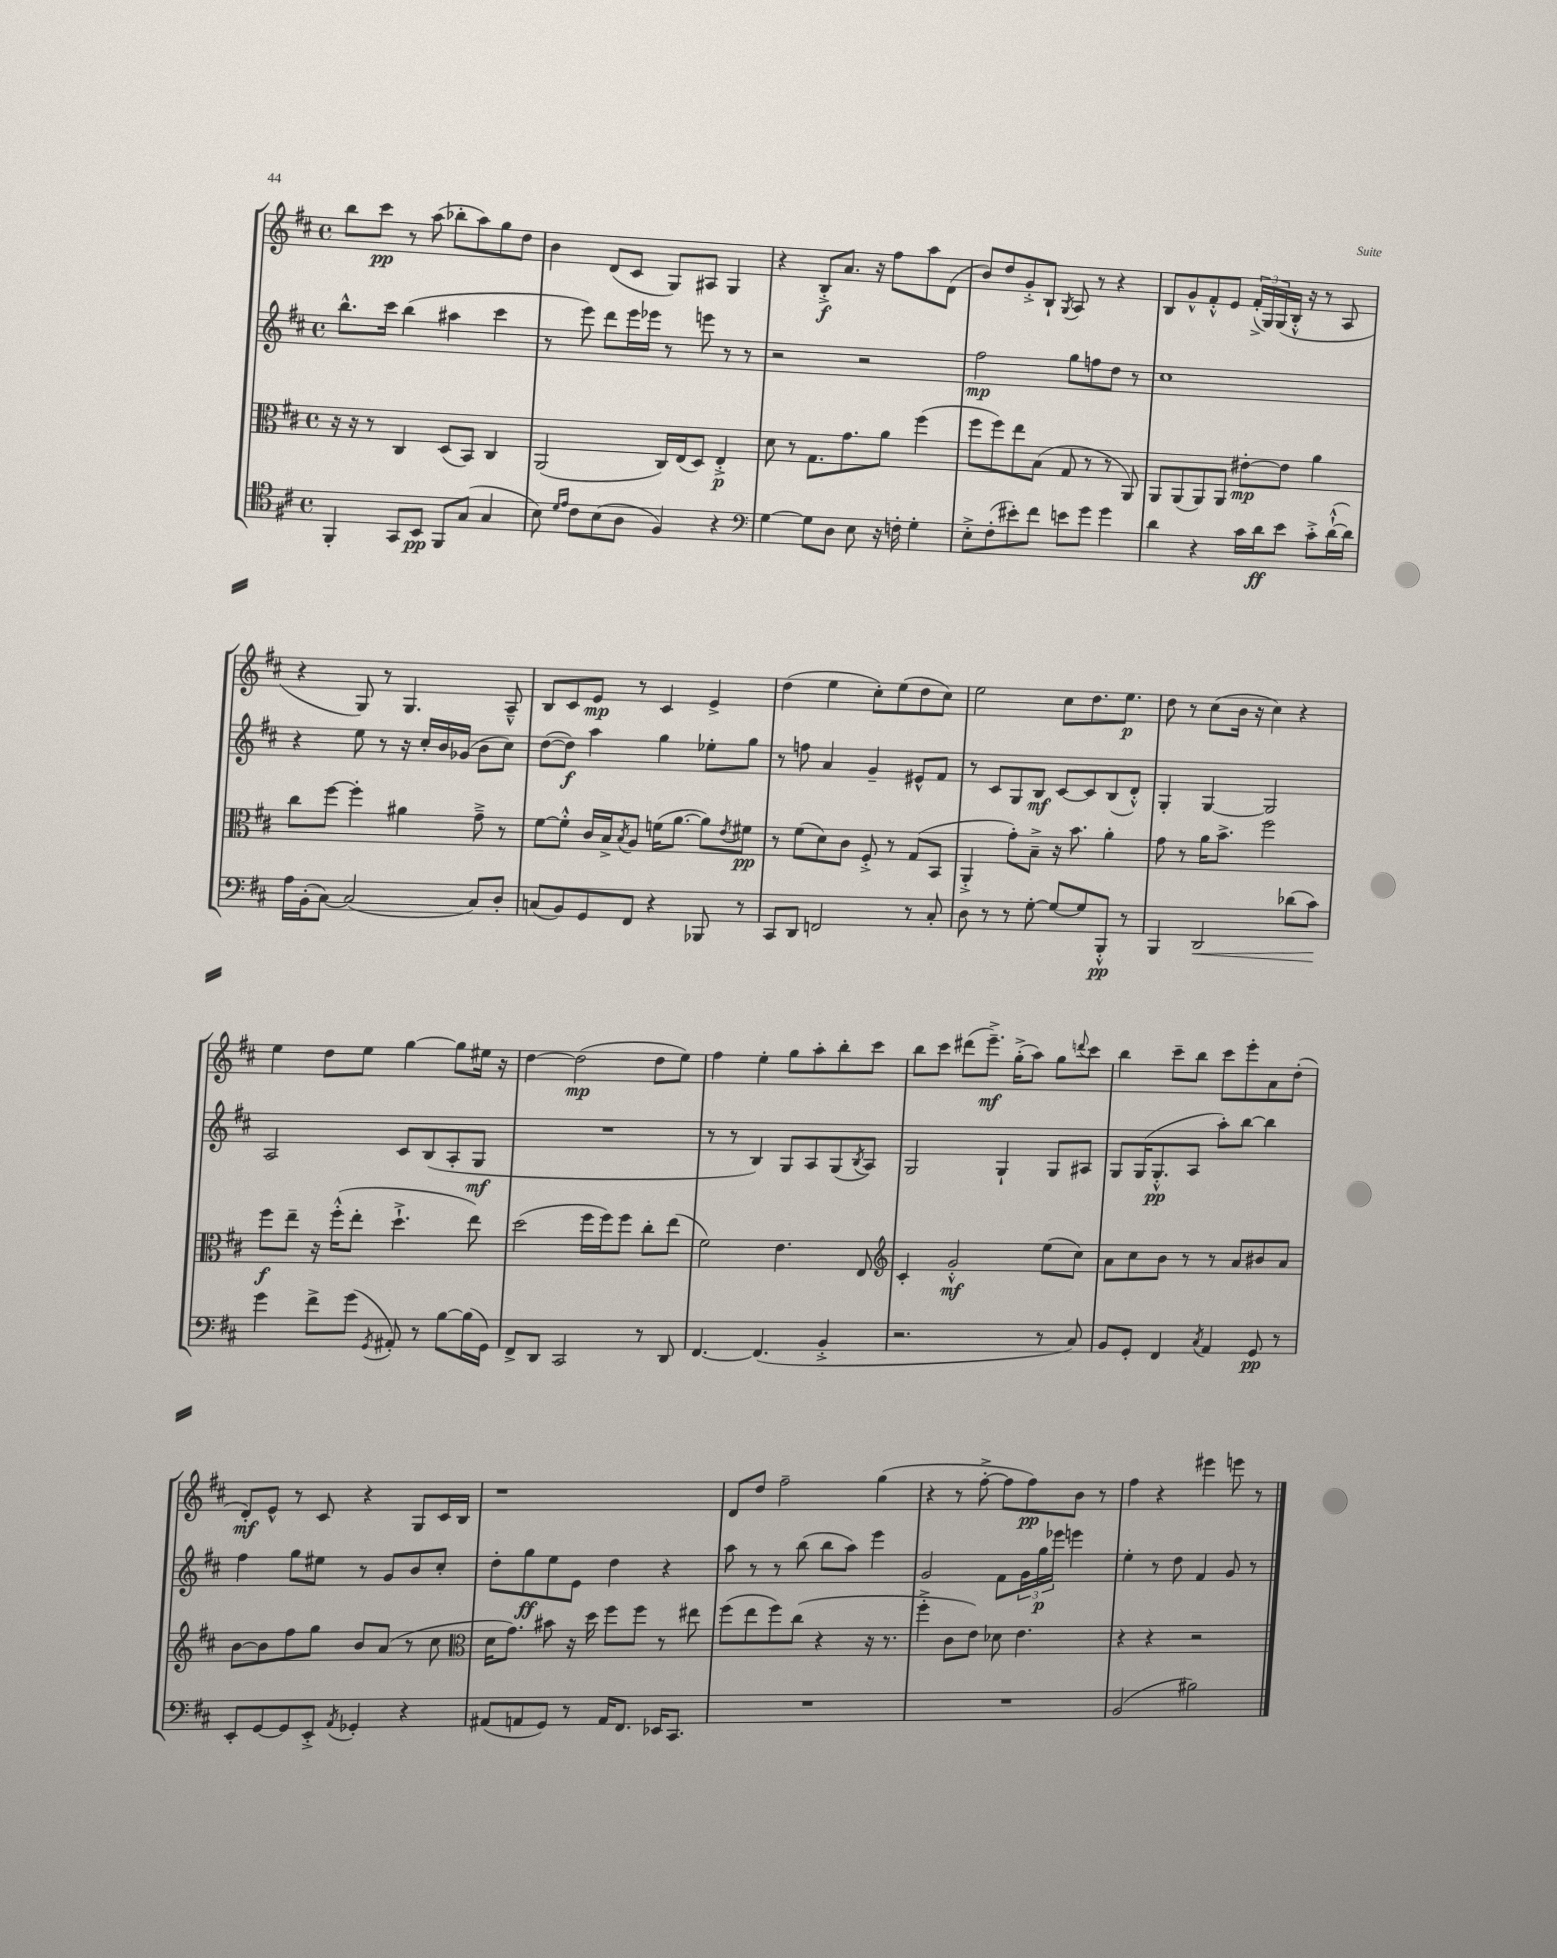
<<
\new StaffGroup <<
\new Staff = "s0" {
    \clef treble \key d \major \defaultTimeSignature \time 4/4
    b''8 cis'''8\pp r8 a''8( bes''8-. a''8) g''8 d''8 |
    b'4 d'8( cis'8 g8) ais8 g4 |
    r4 b8-.->\f a'8. r16 fis''8 a''8 d'8( |
    b'8) d''8 g'8-.-> b8-! \acciaccatura { g8 } a8 r8 r4 |
    b8 g'8-^ fis'8-.-^ e'8 \tuplet 3/2 { fis'16-.->( g16) g16( } b16-.-^ r16 r8 a8 |
    r4 g8) r8 g4. a8---^ |
    b8 cis'8 e'8\mp r8 cis'4 e'4-> |
    d''4( e''4 cis''8-.) e''8( d''8 cis''8) |
    e''2 cis''8 d''8. e''8.\p |
    d''8 r8 cis''8( b'16 r16 cis''4) r4 |
    e''4 d''8 e''8 g''4~ g''8 eis''16 r16 |
    d''4~ d''2\mp( d''8 e''8) |
    fis''4 e''4-. g''8 a''8-. b''8-. cis'''8 |
    b''8 cis'''8 dis'''8( e'''8.--->\mf) g''16-.->( a''8) g''8 \appoggiatura { d'''8 } cis'''8 |
    b''4 cis'''8-- b''8 cis'''8 e'''8-. a'8 d''8-.( |
    d'8-.\mf) e'8-^ r8 cis'8 r4 g8 cis'16 b16 |
    r1 |
    d'8 d''8 fis''2-- g''4( |
    r4 r8 fis''8~-.-> fis''8 fis''8\pp) b'8 r8 |
    fis''4 r4 eis'''4 e'''8 r8 \bar "|." |
}
\new Staff = "s1" {
    \clef treble \key d \major \defaultTimeSignature \time 4/4
    b''8.-^ cis'''16 b''4( ais''4 cis'''4 |
    r8 e'''8) d'''8 e'''16 ees'''16 r8 e'''8 r8 r8 |
    r2 r2 |
    fis''2\mp g''8 f''8 d''8 r8 |
    cis''1 |
    r4 e''8 r8 r16 cis''16-. b'16 ges'16( b'8 cis''8) |
    d''8~( d''8\f) a''4 g''4 ees''8-. g''8 |
    r8 f''8 a'4 g'4-- eis'8-^ fis'8 |
    r8 cis'8 g8 b8\mf cis'8~ cis'8 b8( d'8-.-^) |
    g4-. g4~ g2 |
    a2 cis'8 b8( a8-. g8\mf |
    R1 |
    r8 r8 b4) g8 a8 g8( \acciaccatura { b8 } a8) |
    g2 g4-! g8 ais8 |
    g8 g16( g8.-.-^\pp a8 a''8-.) b''8~ b''4 |
    fis''4 g''8 eis''8 r8 g'8 b'8 cis''8-. |
    d''8-. g''8\ff e''8 e'8 d''4 r4 |
    a''8 r8 r8 b''8( b''8 a''8) e'''4 |
    g'2 fis'8 \tuplet 3/2 { g'16 g''16\p ees'''16 } e'''4 |
    e''4-. r8 d''8 fis'4 g'8 r8 \bar "|." |
}
\new Staff = "s2" {
    \clef alto \key d \major \defaultTimeSignature \time 4/4
    r16 r16 r8 cis4 d8( b,8) cis4 |
    a,2( cis16) e16( d8) e4-.->\p |
    d'8 r8 g8. g'8. a'8 fis''4( |
    fis''8 fis''8) e''8 b8( g8 r8 r8 a,8) |
    a,8 a,8( a,8) a,8 eis'8~-.\mp eis'8 a'4 |
    cis''8 fis''8~ fis''4-. ais'4 g'8---> r8 |
    fis'8~ fis'8-.-^ cis'16 b16-> \acciaccatura { b8 } a8 f'16( a'8.~ a'8) \acciaccatura { e'8 } fis'8\pp |
    r8 fis'8( d'8) cis'8 fis8-.-> r8 g8( b,8 |
    a,4-.-> g'8-.) b8---> r16 b'8. a'4-. |
    g'8 r8 a'16 b'8.-> fis''2 |
    fis''8\f e''8-- r16 fis''16-.-^( e''8-. d''4.-!-> e''8) |
    d''2( fis''16 fis''16) fis''8 cis''8-. e''8( |
    fis'2) e'4. e8 |
    \clef treble cis'4-. g'2-.-^\mf e''8( cis''8) |
    a'8 cis''8 b'8 r8 r8 a'8 bis'8 a'8 |
    b'8~ b'8 fis''8 g''8 b'8 a'8( r8 cis''8 |
    \clef alto d'16 g'8.) bis'8 r16 d''16 fis''8 fis''8 r8 eis''8 |
    fis''8( e''8 fis''8) cis''8( r4 r16 r8. |
    fis''4-.-> cis'8 e'8) des'8 e'4. |
    r4 r4 r2 \bar "|." |
}
\new Staff = "s3" {
    \clef tenor \key d \major \defaultTimeSignature \time 4/4
    fis,4-. g,8 b,8\pp fis,8 g8( g4 |
    b8) \grace { d'16 e'16 } cis'8 b8( a8 fis4) r4 |
    \clef bass g4~ g8 d8 e8 r16 f16-. g4-. |
    e8-.-> fis8-.( eis'8-.) fis'8 e'8 g'8 g'4 |
    d'4 r4 cis'16 d'16\ff e'8 cis'8-.-> d'16~-!-^( d'16) |
    a16 b,16-.( cis8~) cis2( cis8) d8-. |
    c8( b,8) g,8 fis,8 r4 bes,,8 r8 |
    cis,8 d,8 f,2 r8 cis8-. |
    d8 r8 r8 g8~-. g8~ g8 b,,8-.-^\pp r8 |
    b,,4 d,2\< des'8( cis'8\!) |
    g'4 fis'8-> g'8( \acciaccatura { g,8 } ais,8-.) r8 b8~ b16( g,16) |
    fis,8-> d,8 cis,2 r8 d,8 |
    fis,4.~ fis,4.( b,4-.-> |
    r2. r8 cis8) |
    b,8 g,8-. fis,4 \acciaccatura { cis8 } a,4 g,8\pp r8 |
    e,8-. g,8~ g,8 e,8-.-> \acciaccatura { a,8 } ges,4-. r4 |
    ais,8( a,8 g,8) r8 a,16 fis,8. ees,16 cis,8. |
    R1 |
    R1 |
    b,2( bis2) \bar "|." |
}
>>
>>
\layout { \context { \Score \remove "Bar_number_engraver" } }
